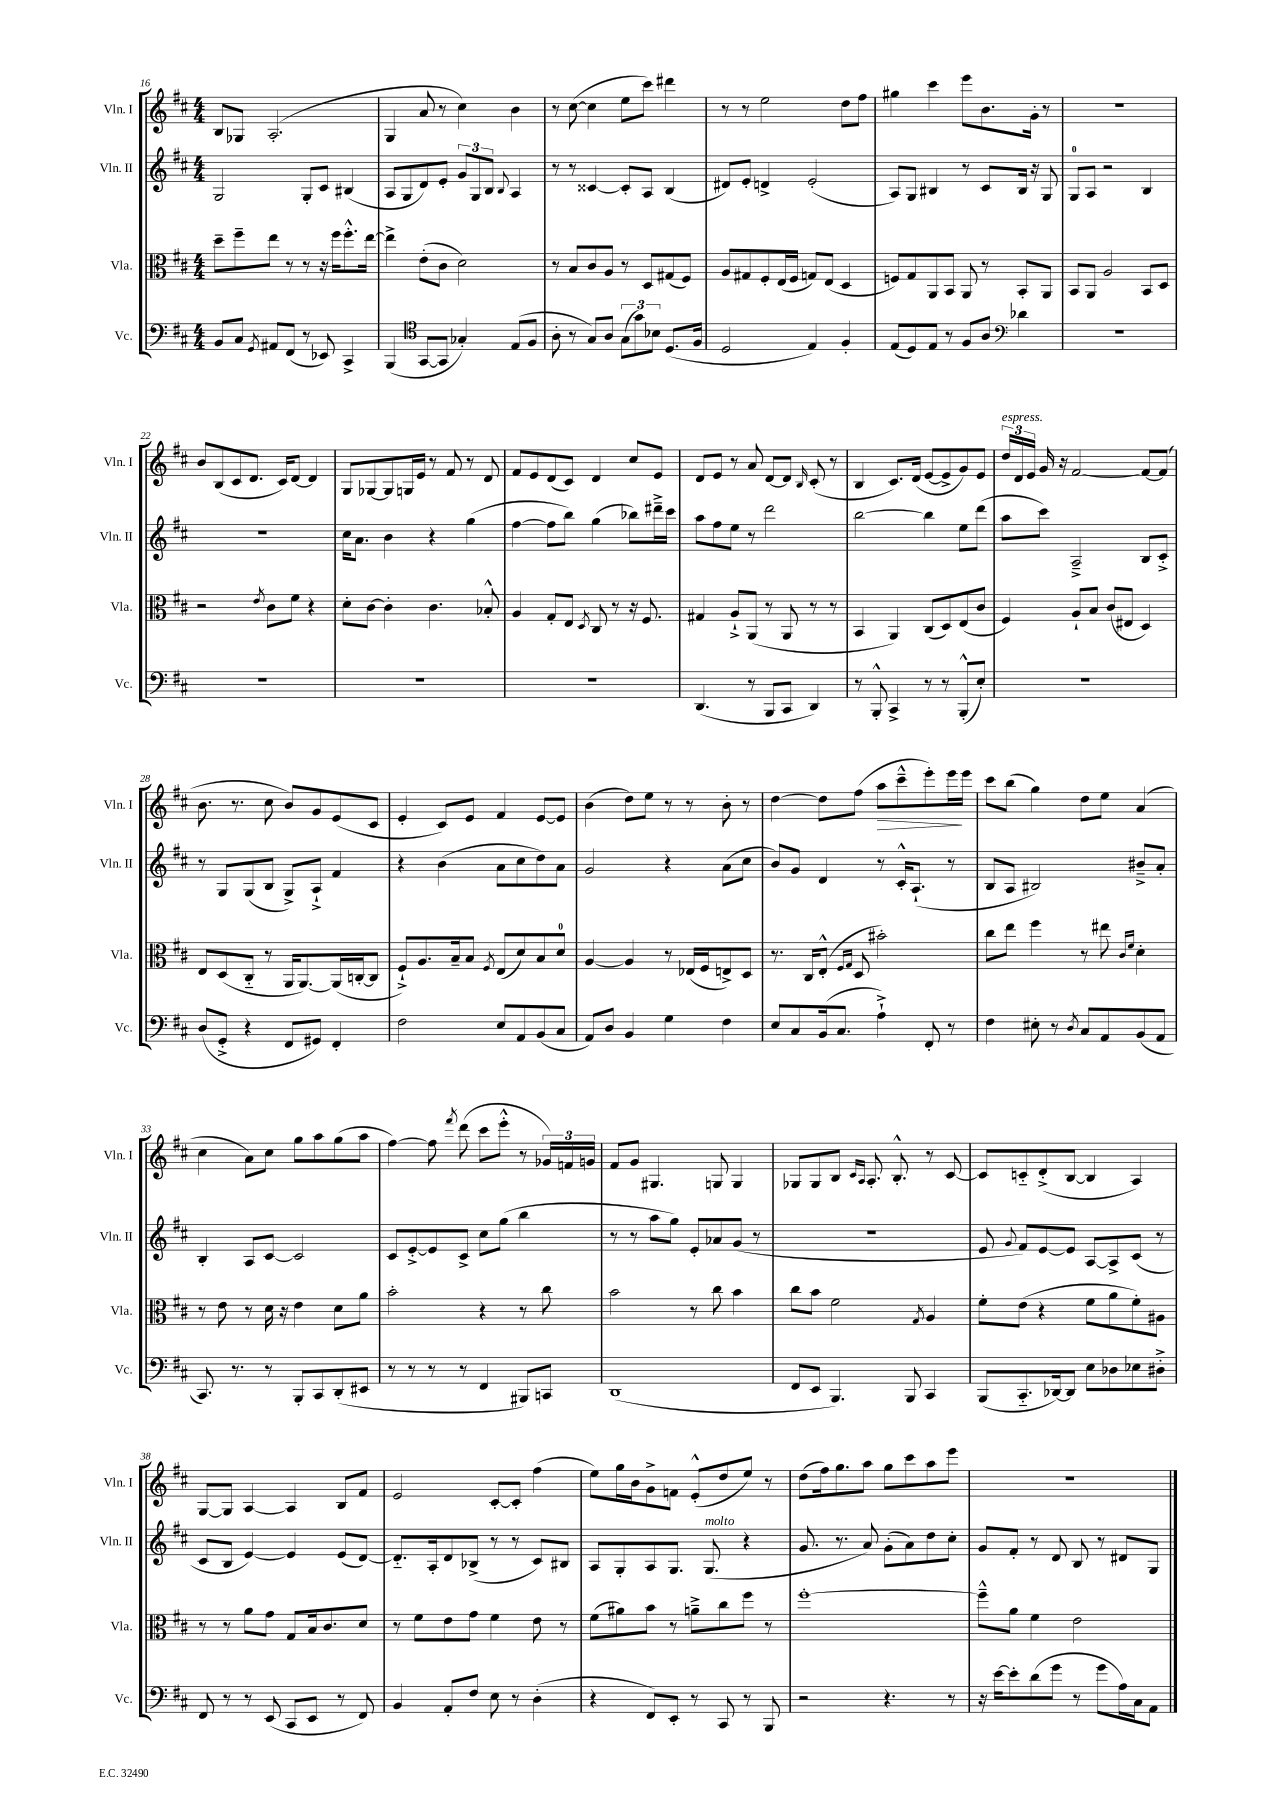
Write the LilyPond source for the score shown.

<<
\new StaffGroup <<
\new Staff = "s0" \with { instrumentName = "Vln. I" shortInstrumentName = "Vln. I" } {
    \clef treble \key d \major \numericTimeSignature \time 4/4
    \autoBeamOff b8[ ges8] a2.-.( |
    g4 a'8 r8 cis''4) b'4 |
    r8 cis''8~( cis''4 e''8[ cis'''8]) dis'''4 |
    r8 r8 e''2 d''8[ fis''8] |
    gis''4 cis'''4 e'''8[ b'8. g'16]-. r8 |
    r1 |
    b'8[ b8( cis'8 d'8.] cis'16[) d'8]~ d'4 |
    g8[ ges8~ ges8 g16 e'16] r8 fis'8 r8 d'8 |
    fis'8[ e'8 d'8( cis'8]) d'4 cis''8[ e'8] |
    d'8[ e'8] r8 a'8 d'8[~ d'8] \grace { b16 } cis'8-.( r8 |
    b4 cis'8.[) d'16]( e'8[~ e'8-> g'8) e'8] |
    \tuplet 3/2 { d''16[^\markup { \italic "espress." } d'16 e'16] } g'16 r16 fis'2~ fis'8[~ fis'8]( |
    b'8. r8. cis''8 b'8[) g'8 e'8( cis'8] |
    e'4-. cis'8[) e'8] fis'4 e'8[~ e'8] |
    b'4( d''8[) e''8] r8 r8 b'8-. r8 |
    d''4~ d''8[ fis''8]( a''8[\> cis'''8---^ e'''8-.) e'''16\! e'''16] |
    cis'''8[ b''8]( g''4) d''8[ e''8] a'4( |
    cis''4 a'8[) cis''8] g''8[ a''8 g''8( a''8] |
    fis''4~) fis''8 \acciaccatura { fis'''8 } d'''8( cis'''8[ e'''8]-.-^ r8 \tuplet 3/2 { ges'16[) f'16 g'16] } |
    fis'8[ g'8] gis4. g8 g4 |
    ges8[ ges8 b8] \grace { cis'16[ a16] } a8.-. b8.-.-^ r8 cis'8~ |
    cis'8[ c'8-_ d'8-.->( b8]~ b4 a4) |
    g8[~ g8] a4~ a4 b8[ fis'8] |
    e'2 cis'8[~-. cis'8]-. fis''4( |
    e''8[) g''16 b'16 g'8-> f'8] e'8[-.-^( d''8 e''8]) r8 |
    d''8[( fis''16) g''8. a''8] g''8[ cis'''8 a''8 e'''8] |
    R1 \bar "|." |
}
\new Staff = "s1" \with { instrumentName = "Vln. II" shortInstrumentName = "Vln. II" } {
    \clef treble \key d \major \numericTimeSignature \time 4/4
    \autoBeamOff g2 g8[-. cis'8] bis4( |
    a8[ g8 d'8) e'8]-. \tuplet 3/2 { g'8[ g8 b8] } \appoggiatura { b8 } a4 |
    r8 r8 cisis'4~ cisis'8[-. a8] b4( |
    dis'8[) e'8]-. d'4-> e'2-.( |
    a8[) g8] bis4 r8 cis'8[ bis16] r16 g8 |
    g8[-0 a8] r2 b4 |
    R1 |
    cis''16[ a'8.] b'4 r4 g''4( |
    fis''4~ fis''8[ b''8]) g''4( bes''8[) dis'''16---> cis'''16] |
    a''8[ fis''8 e''8] r8 d'''2 |
    b''2~ b''4 e''8[ d'''8]( |
    a''8[ cis'''8]) a2---> b8[ cis'8]-.-> |
    r8 g8[ g8( b8] g8[->) a8]-!-> fis'4 |
    r4 b'4( a'8[ cis''8 d''8) a'8] |
    g'2 r4 a'8[( cis''8] |
    b'8[) g'8] d'4 r8 cis'16[-.-^ a8.]-!( r8 |
    b8[ a8] bis2) bis'8[---> a'8]-. |
    b4-. a8[ cis'8]~ cis'2 |
    cis'8[ e'8~-.-> e'8 cis'8]-> cis''8[ g''8]( b''4 |
    r8 r8 a''8[ g''8]) e'8[-. aes'8 g'8]( r8 |
    R1 |
    e'8 \appoggiatura { g'8 } fis'8[) e'8~ e'8] a8[~ a8-> cis'8]( r8 |
    cis'8[ b8] e'4~) e'4 e'8[( d'8]~) |
    d'8.[-_ a16-. d'8 bes8]->( r8 r8 cis'8[) bis8] |
    a8[ g8-. a8 g8.] g8.^\markup { \italic "molto" }( r4 |
    g'8. r8. a'8) g'8[-.( a'8) d''8 cis''8]-. |
    g'8[ fis'8]-. r8 d'8 b8 r8 dis'8[ g8] \bar "|." |
}
\new Staff = "s2" \with { instrumentName = "Vla." shortInstrumentName = "Vla." } {
    \clef alto \key d \major \numericTimeSignature \time 4/4
    \autoBeamOff d''8[-- fis''8-- e''8] r8 r8 r16 fis''16[ fis''8.-.-^ e''16]~ |
    e''4-> e'8[-.( cis'8] d'2) |
    r8 b8[ cis'8 a8] r8 d8[ gis8( fis8]) |
    a8[ gis8 fis8-. e16( fis16] g8[) e8]( d4 |
    f8[) g8 a,8 b,8] a,8 r8 b,8[-. a,8] |
    b,8[ a,8] a2 b,8[ d8] |
    r2 \acciaccatura { e'8 } cis'8[ fis'8] r4 |
    d'8[-. cis'8]~ cis'4-. cis'4. bes8-.-^ |
    a4 g8[-. e8] \acciaccatura { d8 } cis8 r8 r16 fis8. |
    gis4 a8[-!-> a,8]( r8 a,8 r8 r8 |
    b,4 a,4) cis8[( d8) e8( cis'8] |
    fis4) a8[-! b8] cis'8[( eis8] d4) |
    e8[ d8( cis8]-_ r8 a,16[ a,8.~) a,16( c16~-. c8] |
    fis8[-!->) a8. b16-- b8] \acciaccatura { fis8 } e8[( d'8) b8 d'8]-0 |
    a4~ a4 r8 ees16[( fis16 e8->) d8] |
    r8. cis16[ e8]-.-^( \grace { fis16[ g16] } d8 bis'2-.) |
    cis''8[ e''8] fis''4 r8 eis''8 \grace { cis'16[ fis'16] } d'4-. |
    r8 e'8 r8 d'16 r16 e'4 d'8[ a'8] |
    b'2-. r4 r8 cis''8 |
    b'2 r8 cis''8 b'4 |
    cis''8[ b'8] fis'2 \acciaccatura { g8 } a4 |
    fis'8[-. e'8]( r4 fis'8[ a'8 fis'8-.) ais8] |
    r8 r8 a'8[ g'8] g8[ b16 cis'8. d'8] |
    r8 fis'8[ e'8 g'8] fis'4 e'8 r8 |
    fis'8[( ais'8) b'8] r8 a'8[---> cis''8 fis''8] r8 |
    fis''1~-. |
    fis''8[---^ a'8] fis'4 e'2 \bar "|." |
}
\new Staff = "s3" \with { instrumentName = "Vc." shortInstrumentName = "Vc." } {
    \clef bass \key d \major \numericTimeSignature \time 4/4
    \autoBeamOff b,8[ cis8] \acciaccatura { g,8 } ais,8[ fis,8]( r8 ees,8) cis,4-> |
    b,,4( \clef tenor g,8[~ g,8] ges4-.) e8[( fis8] |
    a8-. r8 g8[) a8] \tuplet 3/2 { g8[( g'8) bes8] } d8.[( fis16] |
    d2 e4) fis4-. |
    e8[( d8) e8] r8 fis8[ a8] \clef bass des'4 |
    R1 |
    R1 |
    R1 |
    R1 |
    d,4.( r8 b,,8[ cis,8] d,4) |
    r8 b,,8-.-^ cis,4-> r8 r8 b,,8[-.-^( e8]-.) |
    R1 |
    d8[( g,8]-.-> r4 fis,8[ gis,8]) fis,4-. |
    fis2 e8[ a,8 b,8( cis8] |
    a,8[) d8] b,4 g4 fis4 |
    e8[ cis8 b,16( cis8.] a4-!->) fis,8-. r8 |
    fis4 eis8-. r8 \acciaccatura { d8 } cis8[ a,8 b,8( a,8] |
    cis,8.) r8. r8 b,,8[-. cis,8 d,8-.( eis,8] |
    r8 r8 r8 r8 fis,4 bis,,8[) c,8] |
    d,1( |
    fis,8[ e,8] b,,4.) b,,8 cis,4 |
    b,,8[( cis,8.-_ des,16~) des,8] e8[ des8 ees8 dis8]-.-> |
    fis,8 r8 r8 e,8( cis,8[ e,8] r8 fis,8) |
    b,4 a,8[-. fis8] e8 r8 d4-.( |
    r4 fis,8[) e,8]-. r8 cis,8 r8 b,,8 |
    r2 r4. r8 |
    r16 e'16[~ e'8-. d'8( g'8] r8 g'8[ a16) cis16 a,8] \bar "|." |
}
>>
>>
\layout { \context { \Score currentBarNumber = #16 } }
